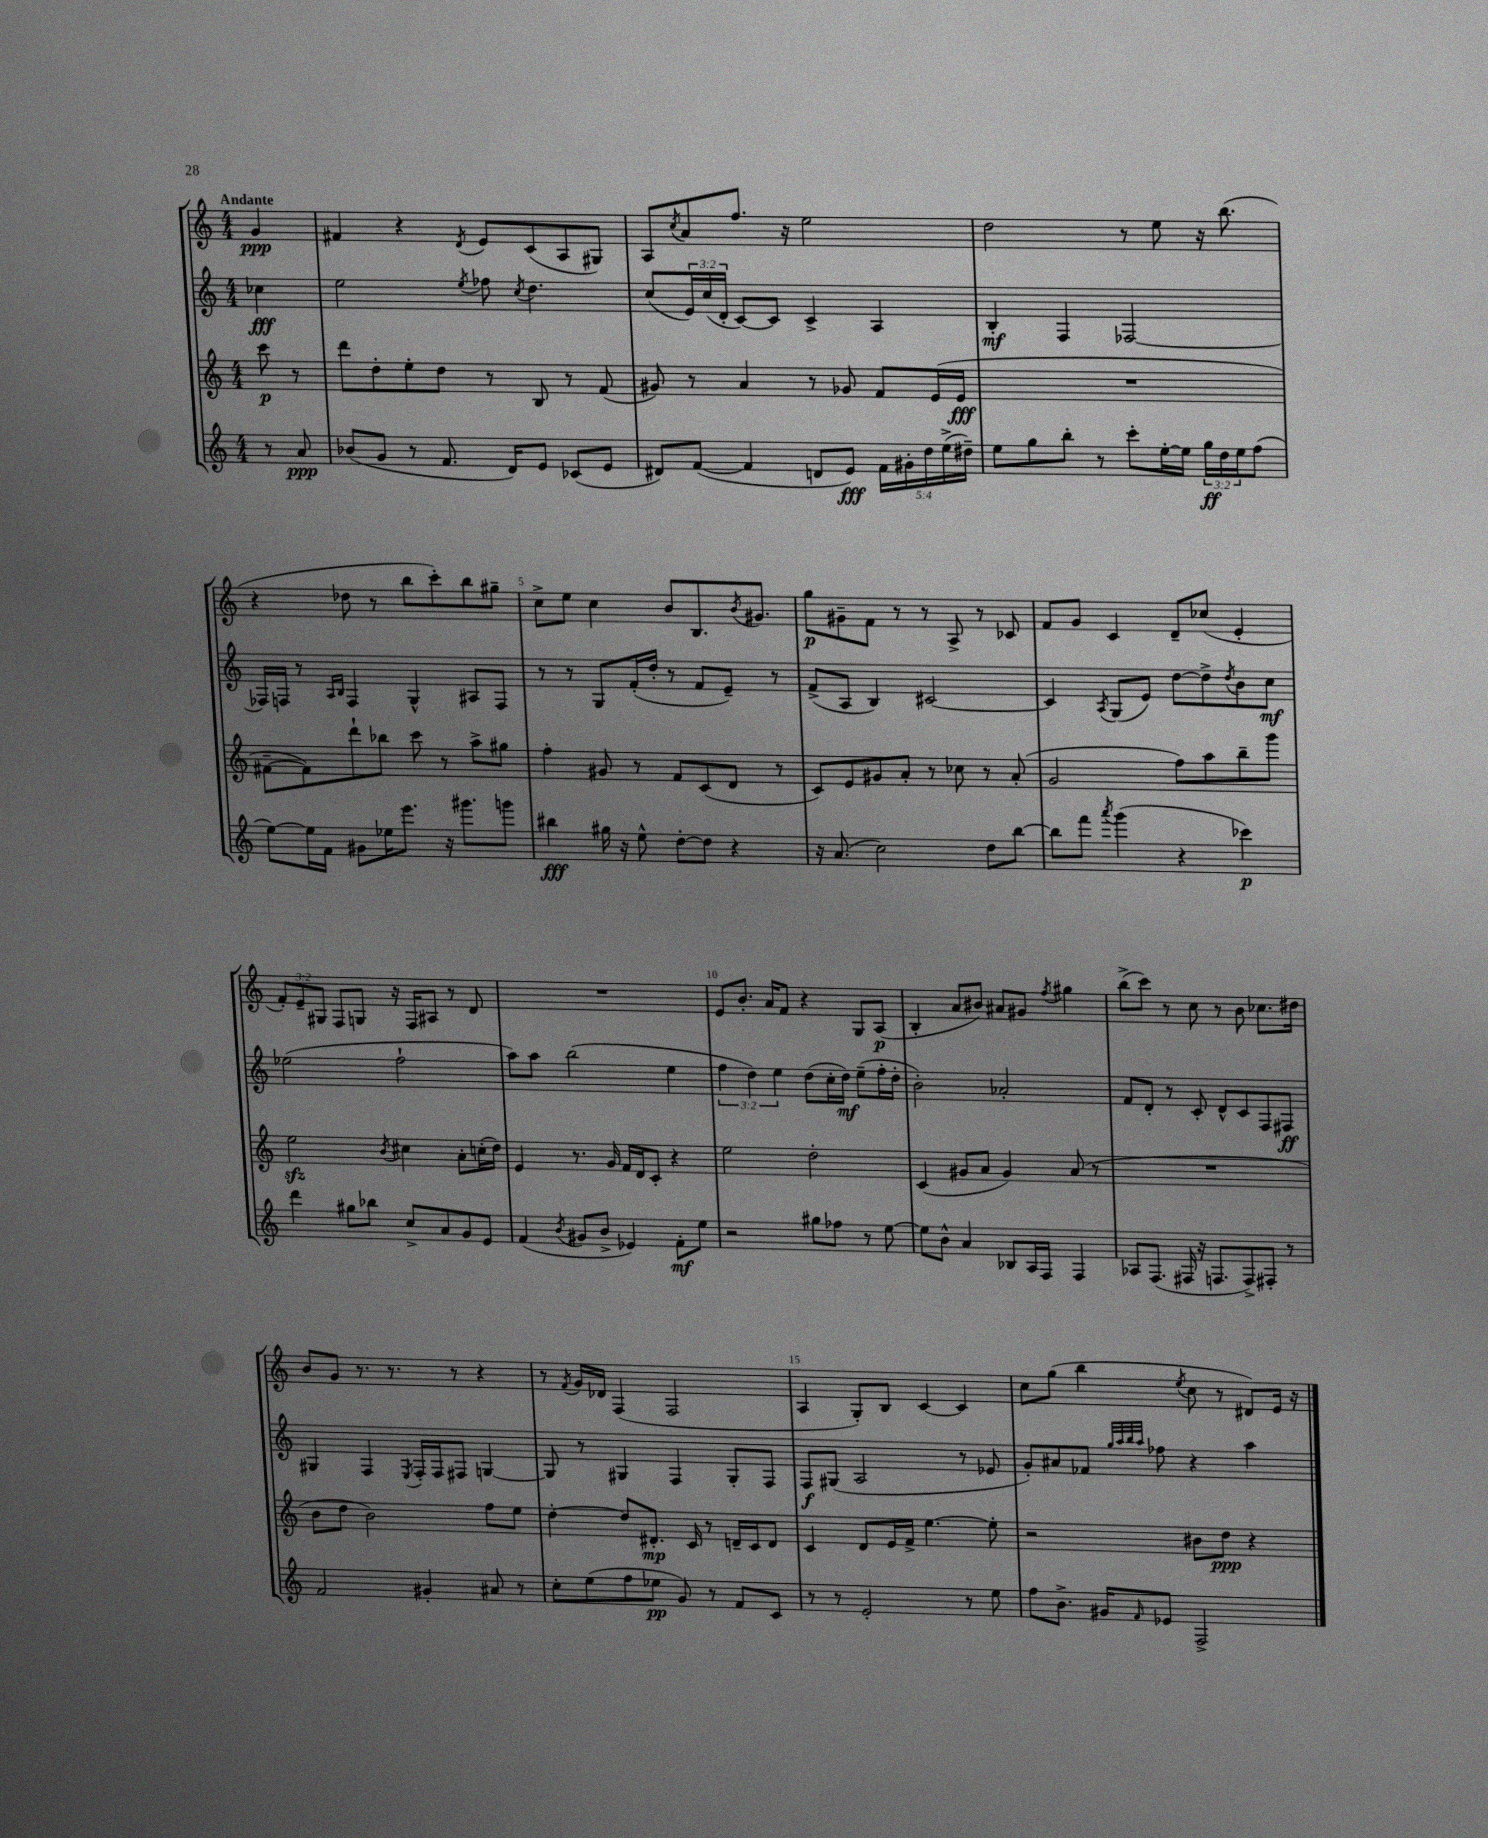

**kern	**dynam	**kern	**dynam	**kern	**dynam	**kern	**dynam
*part4	*part4	*part3	*part3	*part2	*part2	*part1	*part1
*staff4	*staff4	*staff3	*staff3	*staff2	*staff2	*staff1	*staff1
*clefG2	*	*clefG2	*	*clefG2	*	*clefG2	*
*k[]	*	*k[]	*	*k[]	*	*k[]	*
*M4/4	*	*M4/4	*	*M4/4	*	*M4/4	*
=	=	=	=	=	=	=	=
!	!	!	!	!	!	!LO:TX:a:B:t=Andante	!
8r	.	8ccc\	p	4cc-X\	fff	4g/	ppp
8a/	ppp	8r	.	.	.	.	.
=1	=1	=1	=1	=1	=1	=1	=1
(8b-X/L	.	8ddd\L	.	2ee\	.	4f#X/	.
8g/J	.	8dd'\	.	.	.	.	.
8r	.	8ee'\	.	.	.	4r	.
8.f/	.	8dd\J	.	.	.	.	.
.	.	.	.	8qee/	.	8qd/	.
.	.	8r	.	8ff-X\	.	8e/L	.
16d/KL)	.	.	.	.	.	.	.
.	.	.	.	8qcc/	.	.	.
8e/J	.	8B/	.	4.dd\	.	(8c/	.
(8c-X/L	.	8r	.	.	.	8A/	.
8e/J	.	(8f/	.	.	.	8G#X/J)	.
=2	=2	=2	=2	=2	=2	=2	=2
8d#X/L)	.	8g#X/)	.	(8cc/L	.	8A/L	.
.	.	.	.	.	.	8qcc/	.
([8f/J	.	8r	.	24e/L)	.	8a/	.
.	.	.	.	(24cc/	.	.	.
.	.	.	.	24d'/JJ	.	.	.
4f/]	.	4a/	.	[8c/L)	.	8.ff/J	.
.	.	.	.	8c/J]	.	.	.
.	.	.	.	.	.	16r	.
8dn/L	.	8r	.	4c^/	.	2ee\	.
8e/J)	fff	8g-X/	.	.	.	.	.
20f\LL	.	8f/L	.	4A/	.	.	.
20g#X'\	.	.	.	.	.	.	.
20dd\	.	.	.	.	.	.	.
.	.	(16e/L	.	.	.	.	.
(20ee^\	.	.	.	.	.	.	.
.	.	16e/JJ	fff	.	.	.	.
20dd#X~\JJ)	.	.	.	.	.	.	.
=3	=3	=3	=3	=3	=3	=3	=3
8ee\L	.	1r	.	4B'/	mf	2dd\	.
8gg\	.	.	.	.	.	.	.
8bb'\J	.	.	.	4F/	.	.	.
8r	.	.	.	.	.	.	.
8ccc'\L	.	.	.	[2F-X/	.	8r	.
[16ee'\L	.	.	.	.	.	8ee\	.
16ee\JJ]	.	.	.	.	.	.	.
24gg\LL	ff	.	.	.	.	16r	.
24dd\	.	.	.	.	.	.	.
.	.	.	.	.	.	(8.bb\	.
24ee\J	.	.	.	.	.	.	.
(8ff\J	.	.	.	.	.	.	.
!!LO:LB:g=z
=4	=4	=4	=4	=4	=4	=4	=4
[8ee\L)	.	[8f#X~\L	.	16F-X/LL]	.	4r	.
.	.	.	.	16Fn/JJ	.	.	.
16ee\L]	.	8f#\])	.	8r	.	.	.
16f\JJ	.	.	.	.	.	.	.
.	.	.	.	16qqA/LL	.	.	.
.	.	.	.	16qqB/JJ	.	.	.
8g#X\L	.	8ddd`\	.	4F/	.	8dd-X\	.
16ee-X\K	.	8bb-X\J	.	.	.	8r	.
8.eee\J	.	.	.	.	.	.	.
.	.	8ccc\	.	4G^^/	.	8bb\L	.
16r	.	8r	.	.	.	8ccc'\)	.
8.ggg#X\L	.	.	.	.	.	.	.
.	.	8aa^\L	.	8A#X/L	.	8bb\	.
8gggn\J	.	8gg#X\J	.	8F/J	.	8gg#X~\J	.
=5	=5	=5	=5	=5	=5	=5	=5
4bb#X\	fff	4ff'\	.	8r	.	8cc^\L	.
.	.	.	.	8r	.	8ee\J	.
16gg#X\	.	8g#X/	.	8G/L	.	4cc\	.
16r	.	.	.	.	.	.	.
8ee^^\	.	8r	.	(16f'/L	.	.	.
.	.	.	.	16dd'/JJ	.	.	.
[8dd'\L	.	8f/L	.	8r	.	8b/L	.
8dd\J]	.	(8c/	.	8f/L	.	8.B/	.
4r	.	8d/J	.	8e~/J)	.	.	.
.	.	.	.	.	.	8qb/	.
.	.	.	.	.	.	8.g#X/J	.
.	.	8r	.	8r	.	.	.
=6	=6	=6	=6	=6	=6	=6	=6
16r	.	8c/L)	.	(8f^/L	.	8gg\L	p
(8.a/	.	.	.	.	.	.	.
.	.	8e/	.	8A/J	.	8g#X~\	.
2cc\)	.	8g#X/	.	4B/)	.	8f\J	.
.	.	8a'/J	.	.	.	8r	.
.	.	8r	.	[2c#X/	.	8r	.
.	.	8cc-X\	.	.	.	8A^/	.
8dd\L	.	8r	.	.	.	8r	.
[8bb\J	.	(8a'/	.	.	.	8c-X/	.
=7	=7	=7	=7	=7	=7	=7	=7
8bb\L]	.	2g/	.	4c#/]	.	8f/L	.
8fff\J	.	.	.	.	.	8g/J	.
8qaaa/	.	.	.	8qA/	.	.	.
(4ggg\	.	.	.	(8G/L	.	4c/	.
.	.	.	.	8e/J)	.	.	.
4r	.	8ff\L)	.	[8dd\L	.	8d~/L	.
.	.	8aa\	.	8dd^\]	.	(8cc-X/J	.
.	.	.	.	8qdd/	.	.	.
4ccc-X\)	p	8bb~\	.	8b\	.	4e'/	.
.	.	8ggg\J	.	8cc\J	mf	.	.
!!LO:LB:g=z
=8	=8	=8	=8	=8	=8	=8	=8
4ddd\	.	2eezz\	.	(2ee-X\	.	12f'/L)	.
.	.	.	.	.	.	12e~/	.
.	.	.	.	.	.	12G#X/J	.
8gg#X\L	.	.	.	.	.	8F/L	.
8bb-X\J	.	.	.	.	.	8Gn/J	.
.	.	8qb/	.	.	.	.	.
8cc^/L	.	4cc#X\	.	2ff`\	.	16r	.
.	.	.	.	.	.	16F/KL	.
8a/	.	.	.	.	.	8A#X/J	.
8g/	.	8a'\L	.	.	.	8r	.
8e/J	.	(16ccn'\L	.	.	.	8d/	.
.	.	16dd\JJ)	.	.	.	.	.
=9	=9	=9	=9	=9	=9	=9	=9
(4f/	.	4e/	.	8aa\L)	.	1r	.
.	.	.	.	8aa\J	.	.	.
8qb/	.	.	.	.	.	.	.
8g#X/L	.	8.r	.	(2bb\	.	.	.
8b^/J	.	.	.	.	.	.	.
.	.	16g/	.	.	.	.	.
4e-X/)	.	16f/LL	.	.	.	.	.
.	.	16d/J	.	.	.	.	.
.	.	8c'/J	.	.	.	.	.
8f'\L	mf	4r	.	4ee\	.	.	.
8ee\J	.	.	.	.	.	.	.
=10	=10	=10	=10	=10	=10	=10	=10
2r	.	2ee\	.	6ff\	.	8e/L	.
.	.	.	.	.	.	8.b'/J	.
.	.	.	.	6dd\)	.	.	.
.	.	.	.	.	.	16a/KL	.
.	.	.	.	6ee\	.	.	.
.	.	.	.	.	.	8f/J	.
8gg#X\L	.	2dd'\	.	(8dd\L	.	4r	.
8ff-X\J	.	.	.	16cc'\L	.	.	.
.	.	.	.	16dd\JJ)	mf	.	.
8r	.	.	.	(8ee~\L	.	8G/L	.
[8ee\	.	.	.	16ff'\L	.	(8A/J	p
.	.	.	.	16dd'\JJ	.	.	.
=11	=11	=11	=11	=11	=11	=11	=11
8ee\L]	.	(4c/	.	2b'\)	.	4B'/	.
8b^^\J	.	.	.	.	.	.	.
4a/	.	8g#X/L	.	.	.	8a/L	.
.	.	8a/J	.	.	.	8b#X/J)	.
8B-X/L	.	4g#/)	.	2a-X'/	.	8a#X/L	.
16A/L	.	.	.	.	.	8g#X/J	.
16F/JJ	.	.	.	.	.	.	.
.	.	.	.	.	.	8qff/	.
4F/	.	(8a/	.	.	.	4gg#X\	.
.	.	8r	.	.	.	.	.
=12	=12	=12	=12	=12	=12	=12	=12
8A-X/L	.	1r	.	8f/L	.	(8bb^\L	.
(8.F/J	.	.	.	8d'/J	.	8ccc\J)	.
.	.	.	.	8r	.	8r	.
16F#X/	.	.	.	.	.	.	.
16r	.	.	.	8c'/	.	8cc\	.
8.Fn/L	.	.	.	.	.	.	.
.	.	.	.	8d^^/L	.	8r	.
8F^/)	.	.	.	8c/	.	8b\	.
8F#X'/J	.	.	.	8F/	.	8.cc-X\L	.
8r	.	.	.	8F#X/J	ff	.	.
.	.	.	.	.	.	16dd#X\Jk	.
!!LO:LB:g=z
=13	=13	=13	=13	=13	=13	=13	=13
2f/	.	8b\L	.	4G#X/	.	8b/L	.
.	.	8dd\J	.	.	.	8g/J	.
.	.	2b\)	.	4F/	.	8.r	.
.	.	.	.	.	.	8.r	.
.	.	.	.	8qE/	.	.	.
4g#X'/	.	.	.	16F'/LL	.	.	.
.	.	.	.	16F/J	.	.	.
.	.	.	.	8F#X/J	.	8r	.
8a#X/	.	8ff\L	.	[4Gn/	.	4r	.
8r	.	8ee\J	.	.	.	.	.
=14	=14	=14	=14	=14	=14	=14	=14
8cc'\L	.	[4dd'\	.	8G/]	.	8r	.
.	.	.	.	.	.	8qf/	.
(8ee\	.	.	.	8r	.	16g/LL	.
.	.	.	.	.	.	16d-X/JJ	.
8ff\	.	8dd/L]	.	4G#X/	.	(4F/	.
8ee-X\J	pp	8.d#X'/J	mp	.	.	.	.
8g/)	.	.	.	4F/	.	2F/	.
.	.	16c/	.	.	.	.	.
8r	.	8r	.	.	.	.	.
8f/L	.	16dn~/LL	.	8G#'/L	.	.	.
.	.	16c/J	.	.	.	.	.
8c/J	.	8d/J	.	8F/J	.	.	.
=15	=15	=15	=15	=15	=15	=15	=15
8r	.	4c/	.	8F/L	f	4A/	.
8r	.	.	.	(8G#X/J	.	.	.
2e'/	.	8d/L	.	2A/	.	8G'/L)	.
.	.	16e/L	.	.	.	8B/J	.
.	.	16f^/JJ	.	.	.	.	.
.	.	[4.ee\	.	.	.	[4c/	.
8r	.	.	.	8r	.	4c/]	.
8ee\	.	8ee'\]	.	8e-X/	.	.	.
=16	=16	=16	=16	=16	=16	=16	=16
8ff\L	.	2r	.	8g'/L)	.	8cc\L	.
8.b^\J	.	.	.	8a#X/	.	(8gg\J	.
.	.	.	.	8f-X/J	.	4bb\	.
16g#X/KL	.	.	.	.	.	.	.
.	.	.	.	32qqgg/LLL	.	.	.
.	.	.	.	32qqaa/	.	.	.
.	.	.	.	32qqbb/	.	.	.
16qqf/	.	.	.	32qqaa/JJJ	.	.	.
8e-X/J	.	.	.	8ff-X\	.	.	.
.	.	.	.	.	.	8qee/	.
2F^/	.	8b#X\L	.	4r	.	8cc\	.
.	.	8dd\J	ppp	.	.	8r	.
.	.	4r	.	4aa\	.	8d#X/L)	.
.	.	.	.	.	.	16e/Jk	.
.	.	.	.	.	.	16r	.
==	==	==	==	==	==	==	==
*-	*-	*-	*-	*-	*-	*-	*-
